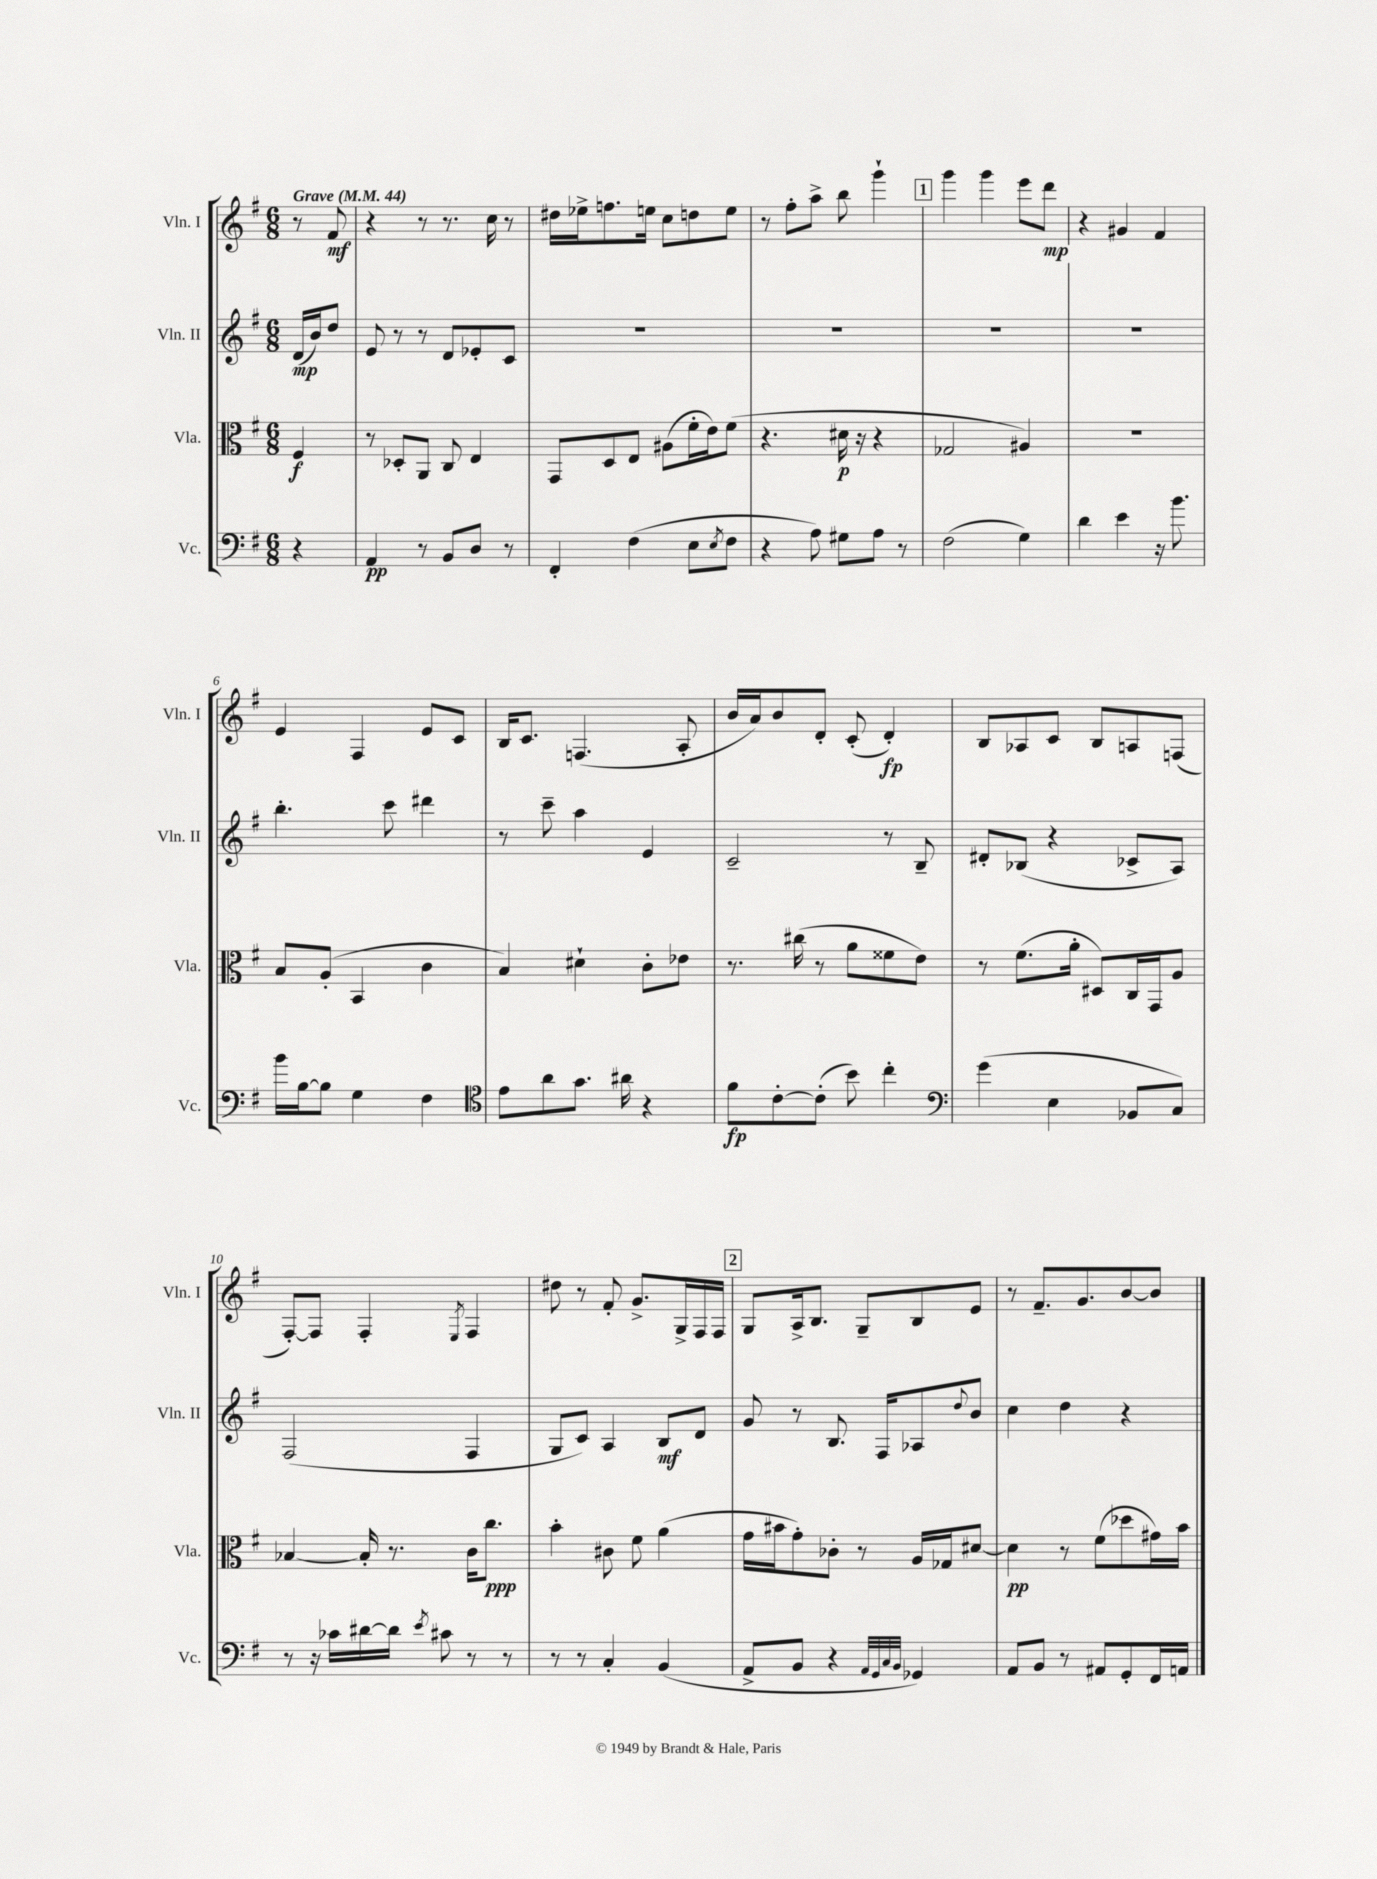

**kern	**kern	**kern	**kern
*staff4	*staff3	*staff2	*staff1
*clefF4	*clefC3	*clefG2	*clefG2
*k[f#]	*k[f#]	*k[f#]	*k[f#]
*M6/8	*M6/8	*M6/8	*M6/8
*MM44	*MM44	*MM44	*MM44
4r	4F#	(16d	8r
.	.	16b)	.
.	.	8dd	8f#
=	=	=	=
4AA	8r	8e	4r
.	8D-'	8r	.
8r	8AA	8r	8r
8BB	8C	8d	8.r
8D	4E	8e-'	.
.	.	.	16cc
8r	.	8c	8r
=	=	=	=
4FF#'	8GG	2.r	16dd#
.	.	.	16ee-^
.	8D	.	8.ff
(4F#	8E	.	.
.	.	.	16ee
.	(8A#	.	8cc
8E	16f#'	.	8dd
.	16e)	.	.
8qE	.	.	.
8F#	(8f#	.	8ee
=	=	=	=
4r	4.r	2.r	8r
.	.	.	8ff#'
8A)	.	.	8aa^
8G#	16d#	.	8bb
.	16r	.	.
8A	4r	.	4ggg`
8r	.	.	.
=	=	=	=
(2F#	2G-	2.r	4ggg
.	.	.	4ggg
4G)	4A#)	.	8eee
.	.	.	8ddd
=	=	=	=
4d	2.r	2.r	4r
4e	.	.	4g#
16r	.	.	4f#
8.b	.	.	.
=	=	=	=
16b	8B	4.bb'	4e
[16B	.	.	.
8B]	(8A'	.	.
4G	4BB	.	4F#
.	.	8ccc	.
4F#	4c	4ddd#	8e
.	.	.	8c
=	=	=	=
*clefC4	*	*	*
8e	4B)	8r	16B
.	.	.	8.c
8a	.	8ccc~	.
8.g	4d#`	4aa	(4.F
16a#	.	.	.
4r	8c'	4e	.
.	8e-	.	8A'
=	=	=	=
8f#	8.r	2c~	16b
.	.	.	16a)
[8c'	.	.	8b
.	(16cc#	.	.
(8c']	8r	.	8d'
8b)	8a	.	(8c'
4cc'	8f##	8r	4d')
.	8e)	8B~	.
=	=	=	=
*clefF4	*	*	*
(4g	8r	8d#'	8B
.	(8.f#	(8B-	8A-
4E	.	4r	8c
.	16a'	.	.
.	8D#)	.	8B
8BB-	16C	8c-^	8A
.	16GG	.	.
8C)	8A	8A)	(8F
=	=	=	=
8r	[4B-	(2F#	[8F#')
16r	.	.	8F#]
16c-	.	.	.
[16d#	16B-']	.	4F#'
16d#]	8.r	.	.
8qe	.	.	.
8c#	.	.	.
.	.	.	8qE
8r	16c	4F#	4F#
.	8.cc	.	.
8r	.	.	.
=	=	=	=
8r	4b'	8G	8dd#
8r	.	8c)	8r
4C'	8c#	4A	8f#'
.	8f#	.	8.g^
(4BB	(4a	8B	.
.	.	.	16G^
.	.	8d	16F#
.	.	.	16F#
=	=	=	=
8AA^	16g	8g	8G
.	16b#	.	.
8BB	8g')	8r	16A^
.	.	.	8.B
4r	8c-'	8.B	.
.	8r	.	8G~
.	.	16F#	.
32qqAA	.	.	.
32qqGG	.	.	.
32qqC	.	.	.
32qqBB	.	.	.
4GG-)	16A	8A-	8B
.	16G-	.	.
.	.	8qqdd	.
.	[8d#	8b	8e
=	=	=	=
8AA	4d#]	4cc	8r
8BB	.	.	8.f#~
8r	8r	4dd	.
.	.	.	8.g
8AA#	(8f#	.	.
8GG'	8dd-	4r	[8b
16FF#	16g#)	.	8b]
16AA	16b	.	.
==	==	==	==
*-	*-	*-	*-
